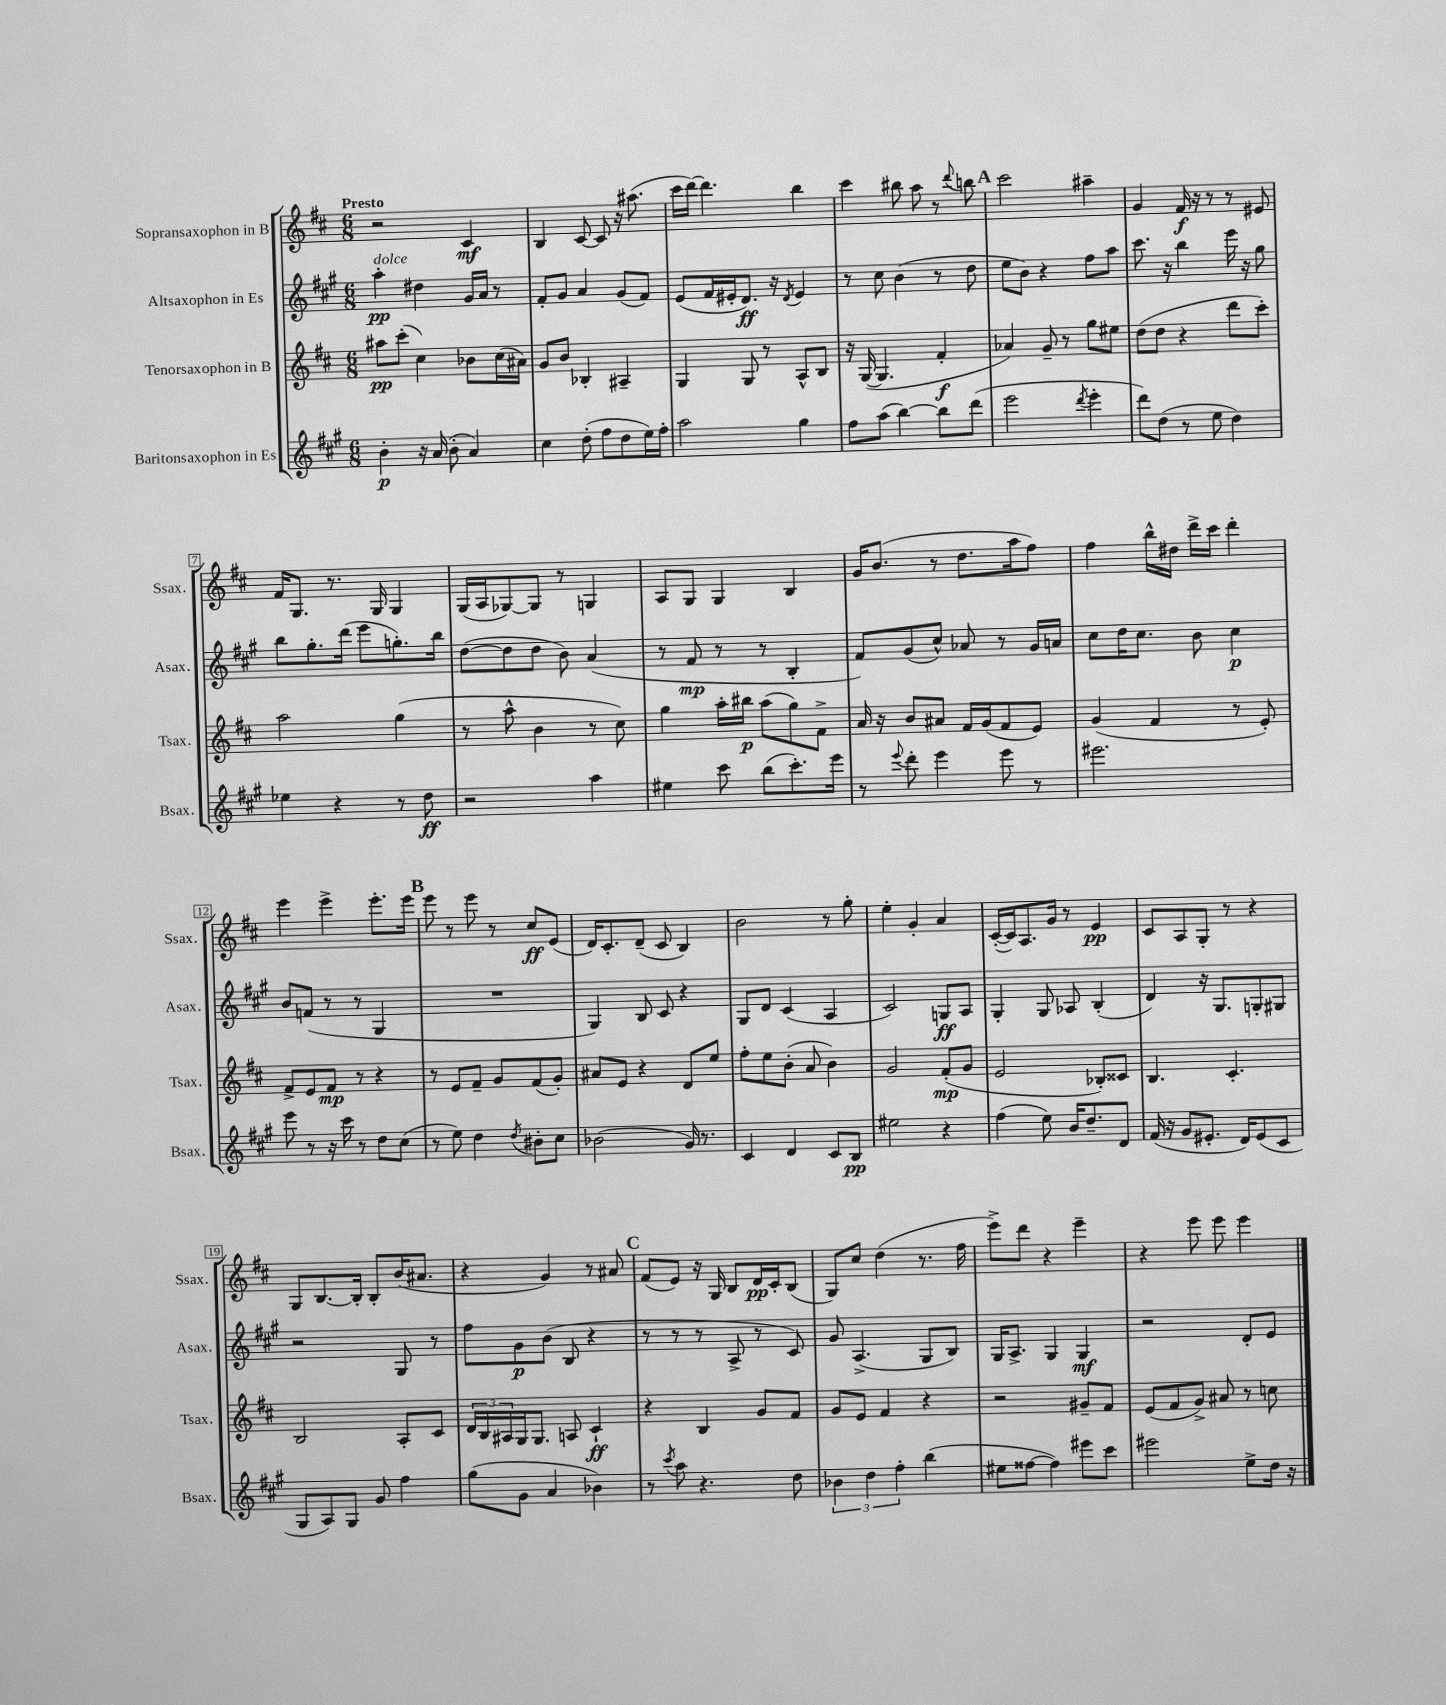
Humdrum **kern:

**kern	**dynam	**kern	**dynam	**kern	**dynam	**kern	**dynam
*part4	*part4	*part3	*part3	*part2	*part2	*part1	*part1
*staff4	*staff4	*staff3	*staff3	*staff2	*staff2	*staff1	*staff1
*I"Baritonsaxophon in Es	*	*I"Tenorsaxophon in B	*	*I"Altsaxophon in Es	*	*I"Sopransaxophon in B	*
*I'Bsax.	*	*I'Tsax.	*	*I'Asax.	*	*I'Ssax.	*
*clefG2	*	*clefG2	*	*clefG2	*	*clefG2	*
*k[f#c#g#]	*	*k[f#c#]	*	*k[f#c#g#]	*	*k[f#c#]	*
*M6/8	*	*M6/8	*	*M6/8	*	*M6/8	*
=1	=1	=1	=1	=1	=1	=1	=1
!	!	!	!	!	!	!LO:TX:a:B:t=Presto	!
!	!	!	!	!LO:TX:a:i:t=dolce	!	!	!
4b'\	p	8aa#X\L	pp	4aa'\	pp	2r	.
.	.	(8ccc#'\J	.	.	.	.	.
16r	.	4cc#\)	.	4dd#X\	.	.	.
(16a/	.	.	.	.	.	.	.
8b'\	.	.	.	.	.	.	.
4a/)	.	8b-X\L	.	16g#/LL	.	4c#/	mf
.	.	.	.	16a/JJ	.	.	.
.	.	(16cc#\L	.	8r	.	.	.
.	.	16a#X\JJ)	.	.	.	.	.
=2	=2	=2	=2	=2	=2	=2	=2
4cc#\	.	8g/L	.	8f#'/L	.	4B/	.
.	.	8b/J	.	8g#/J	.	.	.
(8dd'\	.	4B-X'/	.	4a/	.	[8c#/	.
8ff#\L	.	.	.	.	.	8c#/]	.
8dd\	.	4A#X~/	.	(8g#/L	.	16r	.
.	.	.	.	.	.	(8.aa#X\	.
16ee\L)	.	.	.	8f#/J)	.	.	.
16ff#'\JJ	.	.	.	.	.	.	.
=3	=3	=3	=3	=3	=3	=3	=3
2aa\	.	4G/	.	(8e/L	.	16ccc#\LL	.
.	.	.	.	.	.	[16ddd\JJ)	.
.	.	.	.	16f#/L	.	4.ddd\]	.
.	.	.	.	16e#X'/J	.	.	.
.	.	8G/	.	8.d/J)	ff	.	.
.	.	8r	.	.	.	.	.
.	.	.	.	16r	.	.	.
.	.	.	.	8qd/	.	.	.
4gg#\	.	8A^^/L	.	4e#/	.	4bb\	.
.	.	8B/J	.	.	.	.	.
=4	=4	=4	=4	=4	=4	=4	=4
8ff#\L	.	16r	.	8r	.	4ccc#\	.
.	.	([16G/	.	.	.	.	.
(8aa\J	.	4.G/]	.	8cc#\	.	.	.
[4bb\)	.	.	.	(4b\	.	8bb#X\	.
.	.	.	.	.	.	8aa\	.
8bb\L]	.	4f#'/	f	8r	.	8r	.
.	.	.	.	.	.	8qqddd/	.
(8ddd\J	.	.	.	8dd\	.	8bbn\	.
!!LO:REH:place=s1:t=A
=5	=5	=5	=5	=5	=5	=5	=5
2eee\	.	4a-X/)	.	8ee\L	.	2ccc#\	.
.	.	.	.	8b\J)	.	.	.
.	.	8g~/	.	4r	.	.	.
.	.	8r	.	.	.	.	.
8qddd/	.	.	.	.	.	.	.
4eee'\	.	8gg\L	.	8ff#\L	.	4aa#X~\	.
.	.	8ee#X\J	.	8aa\J	.	.	.
=6	=6	=6	=6	=6	=6	=6	=6
8ddd\L)	.	(8dd\L	.	8.ccc#\	.	4g/	.
(8dd\J	.	8dd\J	.	.	.	.	.
.	.	.	.	16r	.	.	.
8r	.	4r	.	4bb\	.	16f#/	f
.	.	.	.	.	.	16r	.
8ee\	.	.	.	.	.	8r	.
4dd\)	.	8ddd\L	.	16eee\	.	8r	.
.	.	.	.	16r	.	.	.
.	.	8ccc#'\J)	.	8gg#\	.	8e#X/	.
!!LO:LB:g=z
=7	=7	=7	=7	=7	=7	=7	=7
4ee-X\	.	2aa\	.	8bb\L	.	16f#/KL	.
.	.	.	.	.	.	8.G/J	.
.	.	.	.	8.gg#'\	.	.	.
4r	.	.	.	.	.	8.r	.
.	.	.	.	(16ddd\Jk	.	.	.
.	.	.	.	8eee\L	.	.	.
.	.	.	.	.	.	16G/	.
8r	.	(4gg\	.	8.ggn'\)	.	4G/	.
8dd\	ff	.	.	.	.	.	.
.	.	.	.	16bb\Jk	.	.	.
=8	=8	=8	=8	=8	=8	=8	=8
2r	.	8r	.	([8dd\L	.	(16G/LL	.
.	.	.	.	.	.	16A/J	.
.	.	8aa^^\	.	8dd\]	.	[8G-X/)	.
.	.	4b\	.	8dd\J	.	8G-/J]	.
.	.	.	.	8b\)	.	8r	.
4aa\	.	8r	.	(4a/	.	4Gn/	.
.	.	8cc#\)	.	.	.	.	.
=9	=9	=9	=9	=9	=9	=9	=9
4ee#X\	.	4gg\	.	8r	.	8A/L	.
.	.	.	.	8f#/	mp	8G/J	.
8ccc#\	.	16aa'\LL	.	8r	.	4G/	.
.	.	16bb#X\JJ	p	.	.	.	.
(8bb\L	.	(8aa\L	.	8r	.	.	.
8.ccc#'\)	.	8gg\)	.	4B'/	.	4B/	.
.	.	8f#^\J	.	.	.	.	.
16eee\Jk	.	.	.	.	.	.	.
=10	=10	=10	=10	=10	=10	=10	=10
8r	.	16a/	.	8f#/L)	.	16g/KL	.
.	.	16r	.	.	.	(8.b/J	.
8qqeee/	.	.	.	.	.	.	.
8ddd'\	.	8b/L	.	(8g#/	.	.	.
4eee\	.	8a#X/J	.	8cc#^^/J)	.	8r	.
.	.	16f#/LL	.	8a-X/	.	8.dd\L	.
.	.	(16g/J	.	.	.	.	.
8eee\	.	8f#/	.	8r	.	.	.
.	.	.	.	.	.	16aa\k	.
8r	.	8e/J)	.	16g#/LL	.	8ff#\J)	.
.	.	.	.	16an/JJ	.	.	.
=11	=11	=11	=11	=11	=11	=11	=11
2.eee#X\	.	(4g/	.	8cc#\L	.	4ff#\	.
.	.	.	.	16dd\K	.	.	.
.	.	.	.	8.cc#\J	.	.	.
.	.	4f#/	.	.	.	16bb^^\LL	.
.	.	.	.	.	.	16dd#X\JJ	.
.	.	.	.	8b\	.	16ddd^\LL	.
.	.	.	.	.	.	16ccc#\JJ	.
.	.	8r	.	4cc#\	p	4ddd'\	.
.	.	8e'/)	.	.	.	.	.
!!LO:LB:g=z
=12	=12	=12	=12	=12	=12	=12	=12
8eee\	.	8f#^/L	.	8b/L	.	4eee\	.
8r	.	8e/	.	(8fn/J	.	.	.
16r	.	8f#/J	mp	8r	.	4eee^\	.
16ccc#\	.	.	.	.	.	.	.
8r	.	8r	.	8r	.	.	.
8dd\L	.	4r	.	4G#/	.	8.eee'\L	.
(8cc#\J	.	.	.	.	.	.	.
.	.	.	.	.	.	16eee\Jk	.
!!LO:REH:place=s1:t=B
=13	=13	=13	=13	=13	=13	=13	=13
8r	.	8r	.	2.r	.	8eee\	.
8ee\)	.	8e/L	.	.	.	8r	.
4dd\	.	8f#~/J	.	.	.	8eee\	.
.	.	8g/L	.	.	.	8r	.
8qdd/	.	.	.	.	.	.	.
8b#X'\L	.	(8f#/	.	.	.	8cc#/L	ff
8cc#\J	.	8g'/J)	.	.	.	(8e/J	.
=14	=14	=14	=14	=14	=14	=14	=14
(2b-X\	.	8a#X/L	.	4G#/)	.	16d/KL)	.
.	.	.	.	.	.	8.c#'/	.
.	.	8e/J	.	.	.	.	.
.	.	4r	.	8B/	.	(8d~/J	.
.	.	.	.	8c#/	.	8c#/	.
16g#/)	.	8d/L	.	4r	.	4B/)	.
8.r	.	.	.	.	.	.	.
.	.	8ee/J	.	.	.	.	.
=15	=15	=15	=15	=15	=15	=15	=15
4c#/	.	8ff#'\L	.	8G#/L	.	2b\	.
.	.	8ee\	.	8d/J	.	.	.
4d/	.	(8b'\J	.	(4c#/	.	.	.
.	.	8a/	.	.	.	.	.
8c#/L	.	4b\)	.	4A/	.	8r	.
8B/J	pp	.	.	.	.	8gg'\	.
=16	=16	=16	=16	=16	=16	=16	=16
2ee#X\	.	2g/	.	2c#/)	.	4ee'\	.
.	.	.	.	.	.	4g'/	.
4r	.	(8f#'/L	mp	8Gn/L	ff	4a/	.
.	.	8g/J	.	8A/J	.	.	.
=17	=17	=17	=17	=17	=17	=17	=17
(4ff#\	.	2e/	.	4G#'/	.	([16c#'/LL	.
.	.	.	.	.	.	16c#/J])	.
.	.	.	.	.	.	8.A/	.
8ee\)	.	.	.	8G#/	.	.	.
.	.	.	.	.	.	16g/Jk	.
16b/KL	.	.	.	8A-X/	.	8r	.
8.dd~/	.	.	.	.	.	.	.
.	.	8B-X'/L)	.	(4B'/	.	4e/	pp
8d/J	.	8c##X/J	.	.	.	.	.
=18	=18	=18	=18	=18	=18	=18	=18
(16f#/	.	4.B/	.	4d/)	.	8c#/L	.
16r	.	.	.	.	.	.	.
8g#/L	.	.	.	.	.	8A/	.
8.e#X'/J	.	.	.	16r	.	8G'/J	.
.	.	.	.	8.G#/L	.	.	.
.	.	4.c#'/	.	.	.	8r	.
16d/KL)	.	.	.	.	.	.	.
(8e#/	.	.	.	8Gn'/	.	4r	.
8c#/J	.	.	.	8G#X/J	.	.	.
!!LO:LB:g=z
=19	=19	=19	=19	=19	=19	=19	=19
8G#/L	.	2B/	.	2r	.	8G/L	.
8A/)	.	.	.	.	.	[8.B/	.
8G#/J	.	.	.	.	.	.	.
.	.	.	.	.	.	16B'/Jk]	.
8g#/	.	.	.	.	.	8B'/L	.
4ff#\	.	8A'/L	.	8G#/	.	(16b/K	.
.	.	.	.	.	.	8.a#X/J	.
.	.	8c#/J	.	8r	.	.	.
=20	=20	=20	=20	=20	=20	=20	=20
(8gg#\L	.	24d/LL	.	8ff#\L	.	4r	.
.	.	24B/	.	.	.	.	.
.	.	24A#X/	.	.	.	.	.
8g#\J	.	16G/J	.	8g#\	p	.	.
.	.	8.G/J	.	.	.	.	.
4a/	.	.	.	(8b\J	.	4g/)	.
.	.	8An/	.	8B/	.	.	.
4b-X\)	.	4c#`/	ff	4r	.	8r	.
.	.	.	.	.	.	8a#X/	.
!!LO:REH:place=s1:t=C
=21	=21	=21	=21	=21	=21	=21	=21
8r	.	4r	.	8r	.	(8f#/L	.
8qccc#/	.	.	.	.	.	.	.
8aa\	.	.	.	8r	.	8e/J)	.
4.r	.	4B/	.	8r	.	16r	.
.	.	.	.	.	.	16G/	.
.	.	.	.	8A^/	.	8B/L	.
.	.	8g/L	.	8r	.	16d/L	pp
.	.	.	.	.	.	16c#'/J	.
8dd\	.	8f#/J	.	8c#/)	.	(8B/J	.
=22	=22	=22	=22	=22	=22	=22	=22
6b-X\	.	8g/L	.	8g#/	.	8G/L)	.
.	.	8e/J	.	(4.A^/	.	8cc#/J	.
6dd\	.	.	.	.	.	.	.
.	.	4f#/	.	.	.	(4dd\	.
6ff#'\	.	.	.	.	.	.	.
(4bb\	.	4r	.	8G#/L	.	8.r	.
.	.	.	.	8B/J)	.	.	.
.	.	.	.	.	.	16ff#\	.
=23	=23	=23	=23	=23	=23	=23	=23
8ee#X\L	.	2r	.	16G#/KL	.	8eee^\L)	.
.	.	.	.	8.A^/J	.	.	.
[8ff##X\J	.	.	.	.	.	8ddd\J	.
4ff##\])	.	.	.	4G#/	.	4r	.
8eee#X\L	.	8g#X~/L	.	4G#/	mf	4eee~\	.
8ccc#\J	.	8f#/J	.	.	.	.	.
=24	=24	=24	=24	=24	=24	=24	=24
2eee#X\	.	(8e/L	.	2r	.	4r	.
.	.	8f#/	.	.	.	.	.
.	.	8g^/J)	.	.	.	8eee\	.
.	.	8a#X/	.	.	.	8eee\	.
8ee^\L	.	8r	.	8d'/L	.	4eee\	.
16dd\Jk	.	8ccn\	.	8e/J	.	.	.
16r	.	.	.	.	.	.	.
==	==	==	==	==	==	==	==
*-	*-	*-	*-	*-	*-	*-	*-
